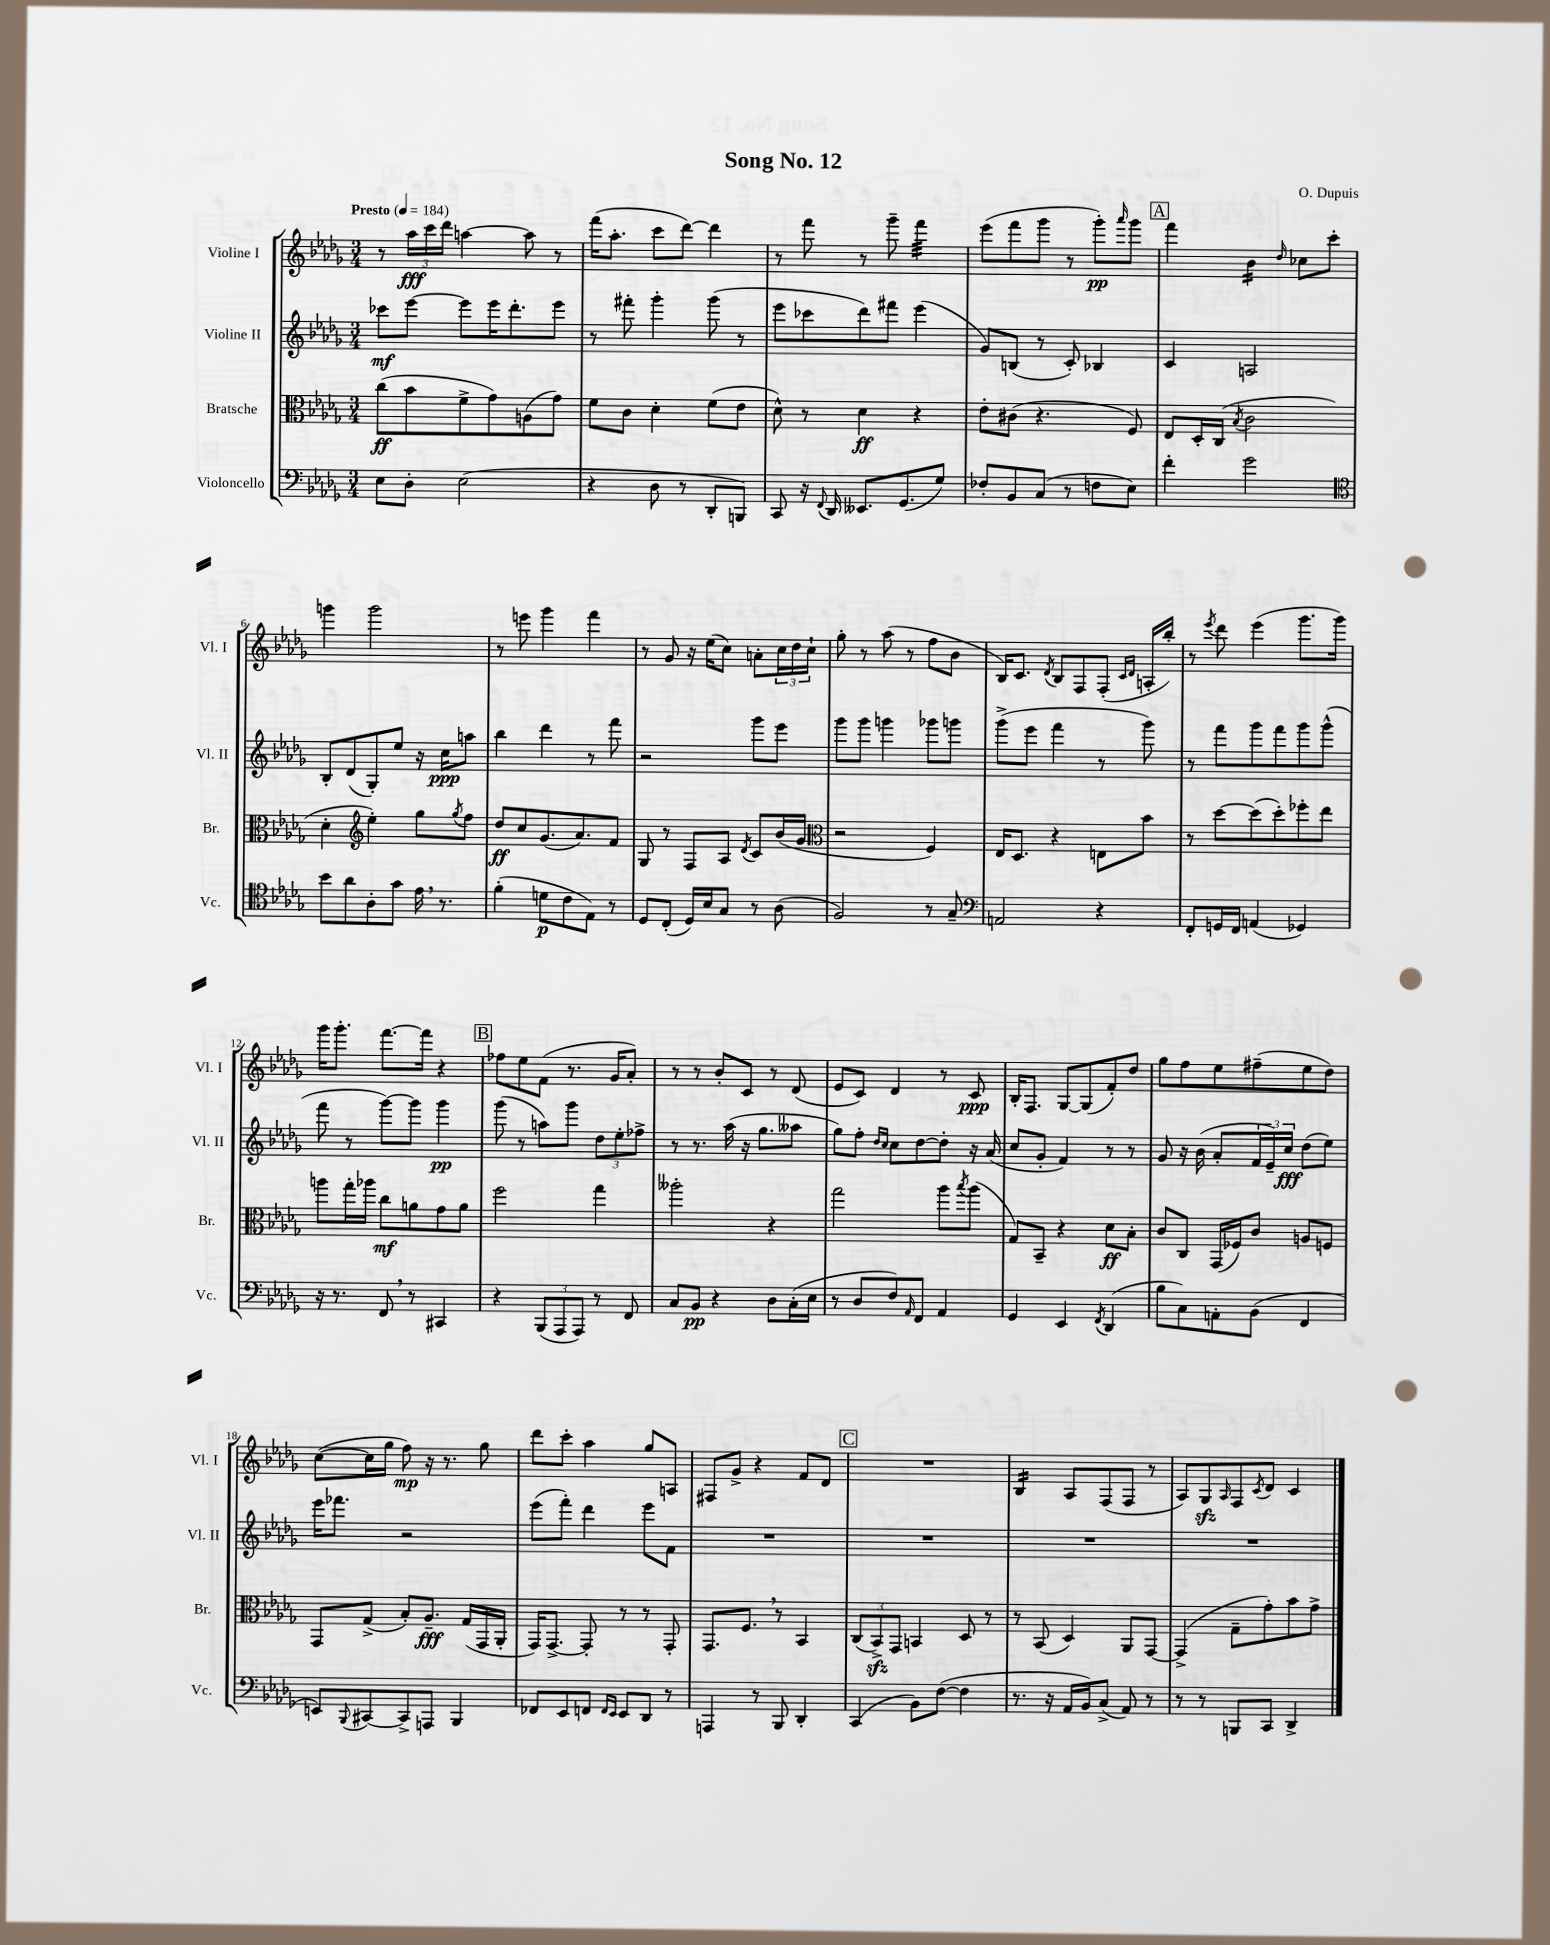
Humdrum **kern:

**kern	**dynam	**kern	**dynam	**kern	**dynam	**kern	**dynam
*part4	*part4	*part3	*part3	*part2	*part2	*part1	*part1
*staff4	*staff4	*staff3	*staff3	*staff2	*staff2	*staff1	*staff1
*I"Violoncello	*	*I"Bratsche	*	*I"Violine II	*	*I"Violine I	*
*I'Vc.	*	*I'Br.	*	*I'Vl. II	*	*I'Vl. I	*
*clefF4	*	*clefC3	*	*clefG2	*	*clefG2	*
*k[b-e-a-d-g-]	*	*k[b-e-a-d-g-]	*	*k[b-e-a-d-g-]	*	*k[b-e-a-d-g-]	*
*M3/4	*	*M3/4	*	*M3/4	*	*M3/4	*
*MM184	*	*MM184	*	*MM184	*	*MM184	*
=1	=1	=1	=1	=1	=1	=1	=1
!	!	!	!	!	!	!LO:TX:a:B:t=Presto	!
8E-\L	.	(8cc\L	ff	8ccc-X\L	mf	8r	.
8D-'\J	.	8b-\	.	[8eee-\J	.	24aa-\LL	fff
.	.	.	.	.	.	24ccc\	.
.	.	.	.	.	.	24ddd-\JJ	.
(2E-\	.	8f^\	.	8eee-\L]	.	[4aan\	.
.	.	8g-\)	.	16eee-\K	.	.	.
.	.	.	.	8.ddd-'\	.	.	.
.	.	(8An\	.	.	.	8aa\]	.
.	.	8g-\J)	.	8eee-\J	.	8r	.
=2	=2	=2	=2	=2	=2	=2	=2
4r	.	8f\L	.	8r	.	(16fff\KL	.
.	.	.	.	.	.	8.aa-'\J	.
.	.	8c\J	.	8fff#X'\	.	.	.
8D-\	.	4d-'\	.	4ggg-'\	.	8ccc\L	.
8r	.	.	.	.	.	[8ddd-\J)	.
8DD-'/L	.	(8f\L	.	(8ggg-\	.	4ddd-\]	.
8BBBn/J)	.	8e-\J	.	8r	.	.	.
=3	=3	=3	=3	=3	=3	=3	=3
8CC/	.	8d-^^\)	.	8eee-\L	.	8r	.
16r	.	8r	.	8ccc-X\	.	8fff\	.
8qqFF/	.	.	.	.	.	.	.
16DD-/	.	.	.	.	.	.	.
8.EE--X/L	.	4d-\	ff	8ddd-\)	.	8r	.
.	.	.	.	8fff#X\J	.	8ggg-~\	.
(8.GG-/	.	.	.	.	.	.	.
*	*	*	*	*	*	*tremolo	*
.	.	4r	.	(4eee-\	.	32fff\LLL	.
.	.	.	.	.	.	32fff\	.
.	.	.	.	.	.	32fff\	.
.	.	.	.	.	.	32fff\	.
8G-/J)	.	.	.	.	.	32fff\	.
.	.	.	.	.	.	32fff\	.
.	.	.	.	.	.	32fff\	.
.	.	.	.	.	.	32fff\JJJ	.
*	*	*	*	*	*	*Xtremolo	*
=4	=4	=4	=4	=4	=4	=4	=4
8F-X'/L	.	8e-'\L	.	8g-/L)	.	(8eee-\L	.
8BB-/	.	(8c#X\J	.	(8Bn/J	.	8fff\	.
(8C/J	.	4.r	.	8r	.	8ggg-\J	.
8r	.	.	.	8c'/)	.	8r	.
8Fn\L	.	.	.	4B-X/	.	8ggg-'\L)	pp
.	.	.	.	.	.	16qqaaa-/	.
8E-\J)	.	8F/)	.	.	.	8ggg-\J	.
!!LO:REH:place=s1:t=A
=5	=5	=5	=5	=5	=5	=5	=5
4f'\	.	8E-/L	.	4c/	.	4fff\	.
.	.	16D-'/L	.	.	.	.	.
.	.	(16C/JJ	.	.	.	.	.
.	.	8qB-/	.	.	.	.	.
*	*	*	*	*	*	*tremolo	*
2g-\	.	2c\	.	2An/	.	16b-\LL	.
.	.	.	.	.	.	16b-\	.
.	.	.	.	.	.	16b-\	.
.	.	.	.	.	.	16b-\JJ	.
*	*	*	*	*	*	*Xtremolo	*
.	.	.	.	.	.	16qqdd-/	.
.	.	.	.	.	.	8cc-X\L	.
.	.	.	.	.	.	8ccc'\J	.
!!LO:LB:g=z
=6	=6	=6	=6	=6	=6	=6	=6
*clefC4	*	*	*	*	*	*	*
8b-\L	.	4d-'\	.	8B-'/L	.	4gggn\	.
8a-\	.	.	.	(8d-/	.	.	.
*	*	*clefG2	*	*	*	*	*
8A-'\	.	4ee-'\)	.	8G-'/)	.	2ggg\	.
8g-\J	.	.	.	8ee-/J	.	.	.
16e-,\	.	8gg-\L	.	16r	.	.	.
8.r	.	.	.	16cc\KL	ppp	.	.
.	.	8qgg-/	.	.	.	.	.
.	.	8ff\J	.	8aan\J	.	.	.
=7	=7	=7	=7	=7	=7	=7	=7
(4f'\	.	8dd-/L	ff	4bb-\	.	8r	.
.	.	8cc/	.	.	.	8eeen\	.
8dn\L	p	(8.g-/	.	4ddd-\	.	4ggg-\	.
8c\	.	.	.	.	.	.	.
.	.	8.a-/)	.	.	.	.	.
8E-\J)	.	.	.	8r	.	4fff\	.
8r	.	8f/J	.	8fff\	.	.	.
=8	=8	=8	=8	=8	=8	=8	=8
8D-/L	.	8G-/	.	2r	.	8r	.
(8C'/J	.	8r	.	.	.	8g-/	.
16D-/LL)	.	8F/L	.	.	.	16r	.
16B-/J	.	.	.	.	.	(16ee-\KL	.
8G-/J	.	8A-/J	.	.	.	8cc\J)	.
.	.	8qd-/	.	.	.	.	.
8r	.	8c/L	.	8ggg-\L	.	8an'\L	.
(8A-\	.	(16b-/L	.	8eee-\J	.	24cc\L	.
.	.	.	.	.	.	24dd-\	.
.	.	16g-/JJ	.	.	.	.	.
.	.	.	.	.	.	24cc`\JJ	.
=9	=9	=9	=9	=9	=9	=9	=9
*	*	*clefC3	*	*	*	*	*
2F/)	.	2r	.	8ggg-\L	.	8gg-'\	.
.	.	.	.	8ggg-\J	.	8r	.
.	.	.	.	4gggn\	.	(8aa-\	.
.	.	.	.	.	.	8r	.
8r	.	4F/)	.	8ggg-X\L	.	8ff\L	.
8G-~/	.	.	.	8gggn\J	.	8b-\J	.
=10	=10	=10	=10	=10	=10	=10	=10
*clefF4	*	*	*	*	*	*	*
2AAn/	.	16E-/KL	.	(8ggg-^\L	.	16B-/KL)	.
.	.	8.D-/J	.	.	.	8.c/J	.
.	.	.	.	8eee-\J	.	.	.
.	.	.	.	.	.	8qd-/	.
.	.	4r	.	4fff\	.	8B-/L	.
.	.	.	.	.	.	8F/	.
4r	.	8En\L	.	8r	.	(8F'/J	.
.	.	.	.	.	.	16qqc/LL	.
.	.	.	.	.	.	16qqd-/JJ	.
.	.	8b-\J	.	8ggg-\)	.	16An'/LL	.
.	.	.	.	.	.	16bb-'/JJ)	.
=11	=11	=11	=11	=11	=11	=11	=11
8FF'/L	.	8r	.	8r	.	8r	.
.	.	.	.	.	.	8qeee-/	.
16GGn/L	.	[8dd-\L	.	8fff\L	.	8ddd-\	.
16FF/JJ	.	.	.	.	.	.	.
(4AAn/	.	(8dd-\]	.	8ggg-\	.	(4eee-\	.
.	.	8dd-'\)	.	8fff\	.	.	.
4GG-X/)	.	8ff-X'\	.	8ggg-\	.	8.ggg-\L	.
.	.	8ee-\J	.	(8ggg-^^\J	.	.	.
.	.	.	.	.	.	16ggg-\Jk)	.
!!LO:LB:g=z
=12	=12	=12	=12	=12	=12	=12	=12
16r	.	8aan\L	.	8fff\	.	16ggg-\KL	.
8.r	.	.	.	.	.	8.ggg-'\J	.
.	.	16gg-'\L	.	8r	.	.	.
.	.	16aa-X\JJ	.	.	.	.	.
8FF,/	.	8cc\L	mf	[8ggg-\L)	.	[8.fff\L	.
8r	.	8an\	.	8ggg-\J]	.	.	.
.	.	.	.	.	.	16fff\Jk]	.
4CC#X/	.	8g-\	.	4ggg-\	pp	4r	.
.	.	8a\J	.	.	.	.	.
!!LO:REH:place=s1:t=B
=13	=13	=13	=13	=13	=13	=13	=13
4r	.	2ff\	.	(8ggg-\	.	8ff-X\L	.
.	.	.	.	8r	.	8ee-\	.
(12BBB-/L	.	.	.	8aan\L)	.	(8f\J	.
12AAA-/	.	.	.	.	.	.	.
.	.	.	.	8ggg-\J	.	8.r	.
12AAA-/J)	.	.	.	.	.	.	.
8r	.	4gg-\	.	12dd-\L	.	.	.
.	.	.	.	.	.	16g-/KL	.
.	.	.	.	12ee-'\	.	.	.
8FF/	.	.	.	.	.	8a-'/J)	.
.	.	.	.	12ff-X^\J	.	.	.
=14	=14	=14	=14	=14	=14	=14	=14
8C/L	.	2aa--X'\	.	8r	.	8r	.
8BB-/J	pp	.	.	8.r	.	8r	.
4r	.	.	.	.	.	8b-'/L	.
.	.	.	.	(16aa-\	.	.	.
.	.	.	.	16r	.	8c/J	.
.	.	.	.	8.gg-\L	.	.	.
8D-\L	.	4r	.	.	.	8r	.
(16C'\L	.	.	.	8aa--X\J	.	(8d-/	.
16E-\JJ	.	.	.	.	.	.	.
=15	=15	=15	=15	=15	=15	=15	=15
8r	.	2gg-\	.	8gg-\L)	.	8e-/L	.
8D-/L	.	.	.	8ff'\J	.	8c/J)	.
.	.	.	.	16qqdd-/LL	.	.	.
.	.	.	.	16qqcc/JJ	.	.	.
8F/)	.	.	.	8cc\L	.	4d-/	.
16qqAA-/	.	.	.	.	.	.	.
8FF/J	.	.	.	[8dd-\	.	.	.
4AA-/	.	8aa-\L	.	8dd-'\J]	.	8r	.
.	.	8qbb-/	.	.	.	.	.
.	.	(8aa-\J	.	16r	.	8c/	ppp
.	.	.	.	(16a-/	.	.	.
=16	=16	=16	=16	=16	=16	=16	=16
4GG-/	.	8G-/L)	.	8cc/L	.	16B-'/KL	.
.	.	.	.	.	.	8.F/J	.
.	.	8BB-~/J	.	8g-'/J	.	.	.
4EE-/	.	4r	.	4f/)	.	[8G-/L	.
.	.	.	.	.	.	(8G-/]	.
8qFF/	.	.	.	.	.	.	.
(4DD-/	.	8d-\L	ff	8r	.	8f'/)	.
.	.	8B-'\J	.	8r	.	8dd-/J	.
=17	=17	=17	=17	=17	=17	=17	=17
8B-\L	.	8c/L	.	8g-/	.	8gg-\L	.
8C\)	.	8C/J	.	16r	.	8ff\	.
.	.	.	.	(16b-\	.	.	.
8AAn'\	.	(16GG-/LL	.	8a-'/L	.	8ee-\	.
.	.	16F-X/J)	.	.	.	.	.
(8BB-\J	.	8c/J	.	24f/L	.	(8ff#X~\	.
.	.	.	.	24e-~/)	.	.	.
.	.	.	.	24cc/JJ	fff	.	.
4FF/	.	8An/L	.	(8dd-\L	.	8ee-\	.
.	.	8Fn/J	.	8ee-\J)	.	8dd-\J)	.
!!LO:LB:g=z
=18	=18	=18	=18	=18	=18	=18	=18
8EEn/L)	.	8GG-/L	.	16eee-\KL	.	([8cc\L	.
.	.	.	.	8.fff-X\J	.	.	.
8qqBBB-/	.	.	.	.	.	.	.
[8CC#X/	.	(8G-^/J	.	.	.	16cc\L]	.
.	.	.	.	.	.	16gg-\JJ	.
8CC#^/]	.	8B-'/L)	.	2r	.	8ff\)	mp
8AAAn/J	.	8.A-~/J	fff	.	.	16r	.
.	.	.	.	.	.	8.r	.
4BBB-/	.	.	.	.	.	.	.
.	.	(16G-/LL	.	.	.	.	.
.	.	16GG-/	.	.	.	8gg-\	.
.	.	16AA-'/JJ	.	.	.	.	.
=19	=19	=19	=19	=19	=19	=19	=19
8FF-X/L	.	16GG-/KL)	.	(8eee-\L	.	8ddd-\L	.
.	.	[8.GG-^/J	.	.	.	.	.
8EE-/	.	.	.	8fff'\J)	.	8ccc'\J	.
8FFn/J	.	8GG-'/]	.	4ddd-\	.	4aa-\	.
16qqFF/LL	.	.	.	.	.	.	.
16qqEE-/JJ	.	.	.	.	.	.	.
8EE-/L	.	8r	.	.	.	.	.
8DD-/J	.	8r	.	8eee-\L	.	8gg-/L	.
8r	.	8GG-'/	.	8f\J	.	8An/J	.
=20	=20	=20	=20	=20	=20	=20	=20
4AAAn/	.	8.GG-/L	.	2.r	.	8F#X/L	.
.	.	.	.	.	.	8g-^/J	.
.	.	8.F,/J	.	.	.	.	.
8r	.	.	.	.	.	4r	.
8BBB-/	.	8r	.	.	.	.	.
4DD-'/	.	4BB-/	.	.	.	8f/L	.
.	.	.	.	.	.	8d-/J	.
!!LO:REH:place=s1:t=C
=21	=21	=21	=21	=21	=21	=21	=21
(4CC/	.	(12C/L	.	2.r	.	2.r	.
.	.	12BB-zz^/)	.	.	.	.	.
.	.	12GG-/J	.	.	.	.	.
8BB-\L)	.	4BBn/	.	.	.	.	.
([8F\J	.	.	.	.	.	.	.
4F\]	.	8D-/	.	.	.	.	.
.	.	8r	.	.	.	.	.
=22	=22	=22	=22	=22	=22	=22	=22
*	*	*	*	*	*	*tremolo	*
8.r	.	8r	.	2.r	.	16B-/LL	.
.	.	.	.	.	.	16B-/	.
.	.	(8BB-/	.	.	.	16B-/	.
16r	.	.	.	.	.	16B-/JJ	.
*	*	*	*	*	*	*Xtremolo	*
16AA-/LL	.	4D-/)	.	.	.	8A-/L	.
16BB-/J)	.	.	.	.	.	.	.
(8C^/J	.	.	.	.	.	(8F/	.
8AA-/)	.	8AA-/L	.	.	.	8F/J	.
8r	.	[8GG-/J	.	.	.	8r	.
=23	=23	=23	=23	=23	=23	=23	=23
8r	.	(4GG-^/]	.	2.r	.	8A-/L)	.
8r	.	.	.	.	.	8G-zz/	.
.	.	.	.	.	.	16qqA-/	.
8BBBn/L	.	8G-~\L	.	.	.	8F/	.
.	.	.	.	.	.	8qc/	.
8CC/J	.	8g-'\)	.	.	.	8d-/J	.
4DD-^/	.	8b-\	.	.	.	4c/	.
.	.	8g-^\J	.	.	.	.	.
==	==	==	==	==	==	==	==
*-	*-	*-	*-	*-	*-	*-	*-
